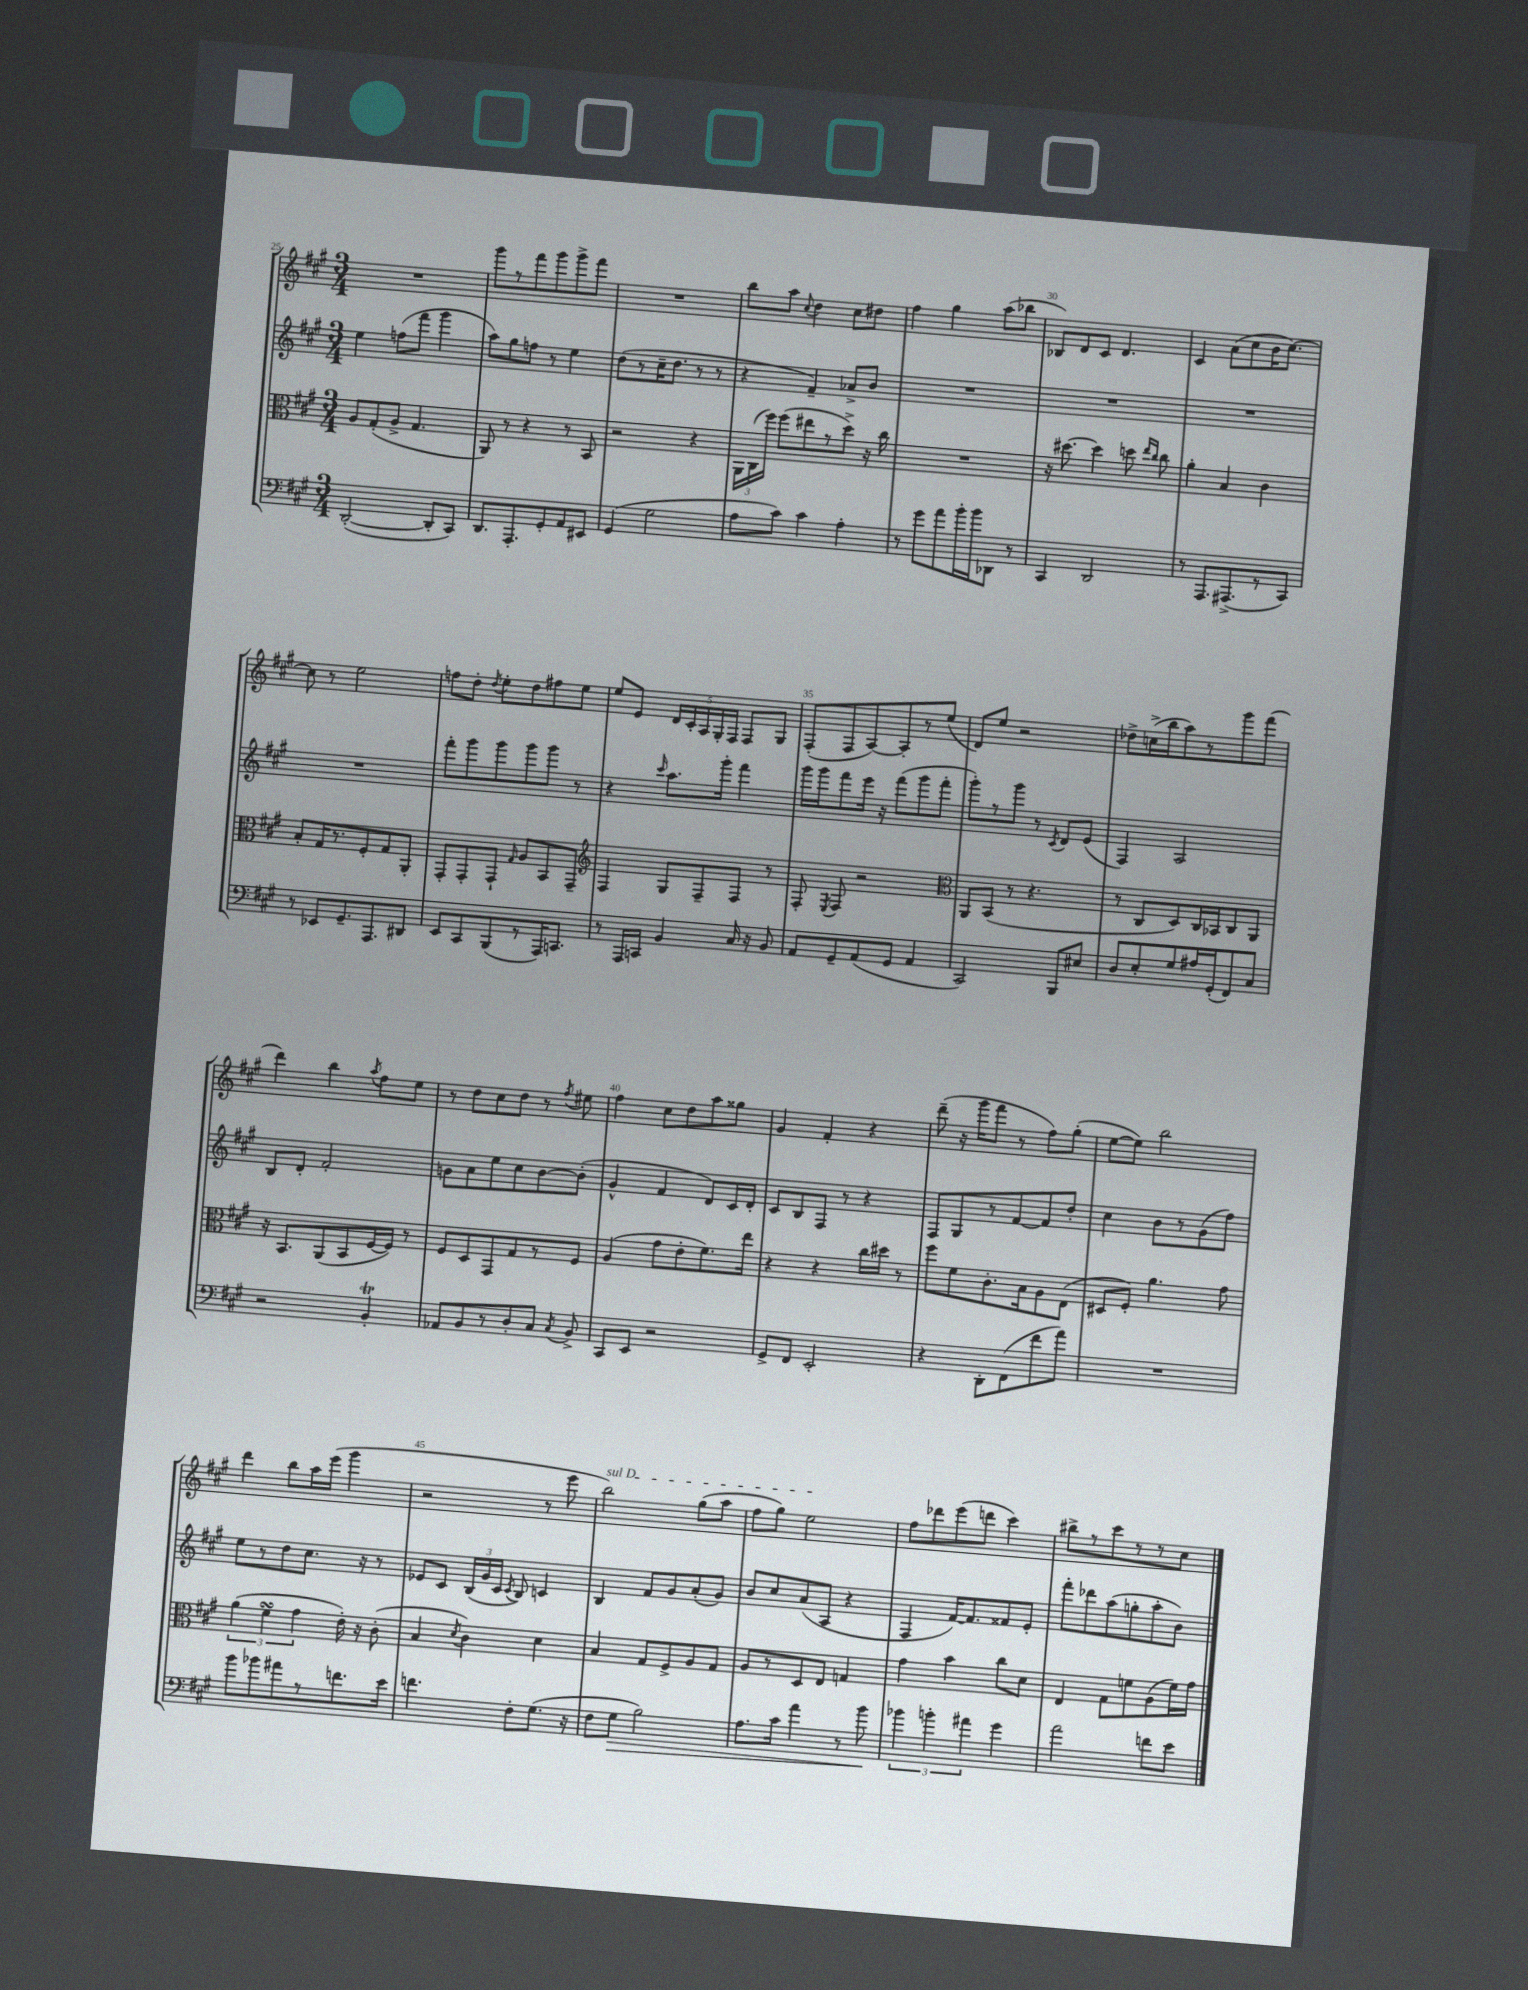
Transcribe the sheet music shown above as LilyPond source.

<<
\new StaffGroup <<
\new Staff = "s0" {
    \clef treble \key a \major \numericTimeSignature \time 3/4
    \autoBeamOff R2. |
    gis'''8[ r8 fis'''8 gis'''8 gis'''8-> fis'''8] |
    R2. |
    b''8[ a''8] \appoggiatura { cis''8 } d''4 cis''8[ dis''8] |
    fis''4 gis''4 a''8[( bes''8] |
    bes8[) d'8 cis'8] d'4. |
    cis'4 a'8[( cis''8 b'16 cis''8.]~) |
    cis''8 r8 e''2 |
    f''8[ d''8]-. \acciaccatura { d''8 } e''8[-. d''8 fis''8 e''8] |
    e''8[ e'8] \tuplet 5/4 { d'16[ cis'16-. a16 gis16-. fis16] } fis8[ gis8] |
    fis8[-.( fis8 a8~) a8-. r8 e''8]( |
    d'8[) e''8] r2 |
    des''8[-> c''16->( b''16 a''8) r8 gis'''8 fis'''8]( |
    d'''4) b''4 \acciaccatura { a''8 } fis''8[ e''8] |
    r8 d''8[ cis''8 d''8] r8 \acciaccatura { fis''8 } eis''8 |
    fis''4 cis''8[ d''8 a''8 gisis''8] |
    gis'4 fis'4-. r4 |
    d'''8--( r16 gis'''16[ fis'''8] r8 fis''8[) gis''8]-.( |
    e''8[~ e''8]) b''2 |
    d'''4 b''8[ a''16 e'''16]( gis'''4 |
    r2 r8 e'''8 |
    \once \override TextSpanner.bound-details.left.text = \markup { \italic "sul D" } b''2\startTextSpan) gis''8[( a''8] |
    fis''8[ gis''8]) e''2\stopTextSpan |
    fis''8[ des'''8 e'''8( d'''8] cis'''4) |
    bis''8[-> r8 cis'''8 r8 r8 cis''8] \bar "|." |
}
\new Staff = "s1" {
    \clef treble \key a \major \numericTimeSignature \time 3/4
    \autoBeamOff e''4 f''8[( fis'''8] gis'''4 |
    a''8[) gis''8 f''8] r8 e''4 |
    d''8[( r8 cis''16-- d''8.] r8 r8 |
    r4 fis'4--) aes'8[-> b'8] |
    R2. |
    R2. |
    R2. |
    R2. |
    fis'''8[-. gis'''8 gis'''8 gis'''8 gis'''8] r8 |
    r4 \grace { cis'''16 } a''8.[ gis'''16]-. fis'''4 |
    gis'''16[ gis'''16 fis'''8 e'''16] r16 fis'''8[( gis'''8 fis'''8]-. |
    gis'''8[-.) r8 gis'''8] r8 \acciaccatura { cis'8 } d'8[ e'8]( |
    fis4) a2 |
    b8[ d'8]-. fis'2-. |
    g'8[ a'8 e''8 cis''8 b'8~ b'8]-.( |
    gis'4-^ fis'4 d'8[) cis'16 d'16]-. |
    cis'8[ b8 fis8] r8 r4 |
    fis8[ gis8 r8 fis'8~ fis'8 d''8]-. |
    cis''4 b'8[ r8 gis'8( fis''8]) |
    e''8[ r8 d''8 cis''8.] r16 r8 |
    ees'8[ cis'8] \tuplet 3/2 { b16[( gis'16 cis'16] } \acciaccatura { cis'8 } b8) c'4 |
    b4 fis'8[ gis'8 a'8-.( gis'8]) |
    b'8[ cis''8 a'8( a8] r4 |
    fis4 fis'16[~) fis'8. fisis'8 e'8]-. |
    fis'''8[-. des'''8 a''8( g''8-. a''8-. b'8]) \bar "|." |
}
\new Staff = "s2" {
    \clef alto \key a \major \numericTimeSignature \time 3/4
    \autoBeamOff a8[ gis8-.( a8]-> gis4. |
    a,8) r8 r4 r8 b,8 |
    r2 r4 |
    \tuplet 3/2 { a,16[ cis16( fis''16]) } fis''8[( eis''8 r8 d''8]->) r16 cis''16 |
    R2. |
    r16 dis''8.~ dis''4 d''8 \grace { e''16[ cis''16] } cis''8 |
    a'4-. b4 cis'4 |
    b8[-. gis16 r8. fis8-. gis8 a,8]-. |
    gis,8[-. gis,8-. gis,8]-! \grace { gis16 } a8[ b,8 gis,8]-- |
    \clef treble fis4 gis8[ fis8-- fis8] r8 |
    fis8-. \acciaccatura { e8 } fis8 r2 |
    \clef alto a,8[ b,8]( r8 r4. |
    r8 cis8[ d8) cis16 bes,16 cis8 a,8] |
    r16 b,8.[ a,8( b,8 fis16~ fis16]) r8 |
    fis8[ d8 gis,8 gis8 r8 fis8] |
    a4( gis'8[ e'8-. fis'8.) e''16] |
    r4 r4 cis''16[ dis''16] r8 |
    fis''8[ fis'8 cis'8.-. b16 a8 e8]( |
    dis8[ fis8]-.) a'4. gis'8 |
    \tuplet 3/2 { a'4( fis'4\turn gis'4 } e'16-.) r16 cis'8-.( |
    b4 \acciaccatura { d'8 } cis'4) d'4 |
    b4 gis8[ fis8-> a8 gis8] |
    a8[ r8 d8 e8] g4 |
    gis'4 b'4 cis''8[ d'8] |
    e4 gis8[ f'8 a8( f'16) gis'16] \bar "|." |
}
\new Staff = "s3" {
    \clef bass \key a \major \numericTimeSignature \time 3/4
    \autoBeamOff d,2~-.( d,8[-. cis,8]) |
    d,8.[ a,,8.-. gis,8-. a,8 eis,8] |
    gis,4( gis2 |
    a8[ cis'8]) cis'4 a4-. |
    r8 gis'8[ a'8 b'16-. b'16 des,8] r8 |
    cis,4 d,2 |
    r8 a,,8.[ ais,,8.->( r8 cis,8]) |
    r8 ees,8[ gis,8.-- a,,8. dis,8] |
    e,8[ cis,8 b,,8( r8 a,,16) c,8.] |
    r8 a,,16[ c,16] b,4 cis16 r16 b,8 |
    a,8[ gis,8-- a,8( gis,8] a,4 |
    cis,2) b,,8[ eis8] |
    d8[ e8-. gis8 ais16 gis,16-.( fis,8) cis8] |
    r2 b,4-.\trill |
    aes,8[ b,8 r8 d8-. cis8] \acciaccatura { cis8 } b,8-> |
    cis,8[ e,8] r2 |
    gis,8[-> fis,8] e,2-. |
    r4 d,8[-. fis,8( fis'8 a'8]) |
    R2. |
    b'8[ bes'8 ais'8 r8 f'8. e'16] |
    f'4. fis8[-. gis8.]( r16 |
    fis8[ gis8]\> b2) |
    a8.[ cis'16] a'4 r8 b'8\! |
    \tuplet 3/2 { bes'4 b'4-. ais'4 } gis'4 |
    a'2 f'8[ e'8] \bar "|." |
}
>>
>>
\layout { \context { \Score currentBarNumber = #25 \override BarNumber.break-visibility = ##(#f #t #t) barNumberVisibility = #(every-nth-bar-number-visible 5) } }
